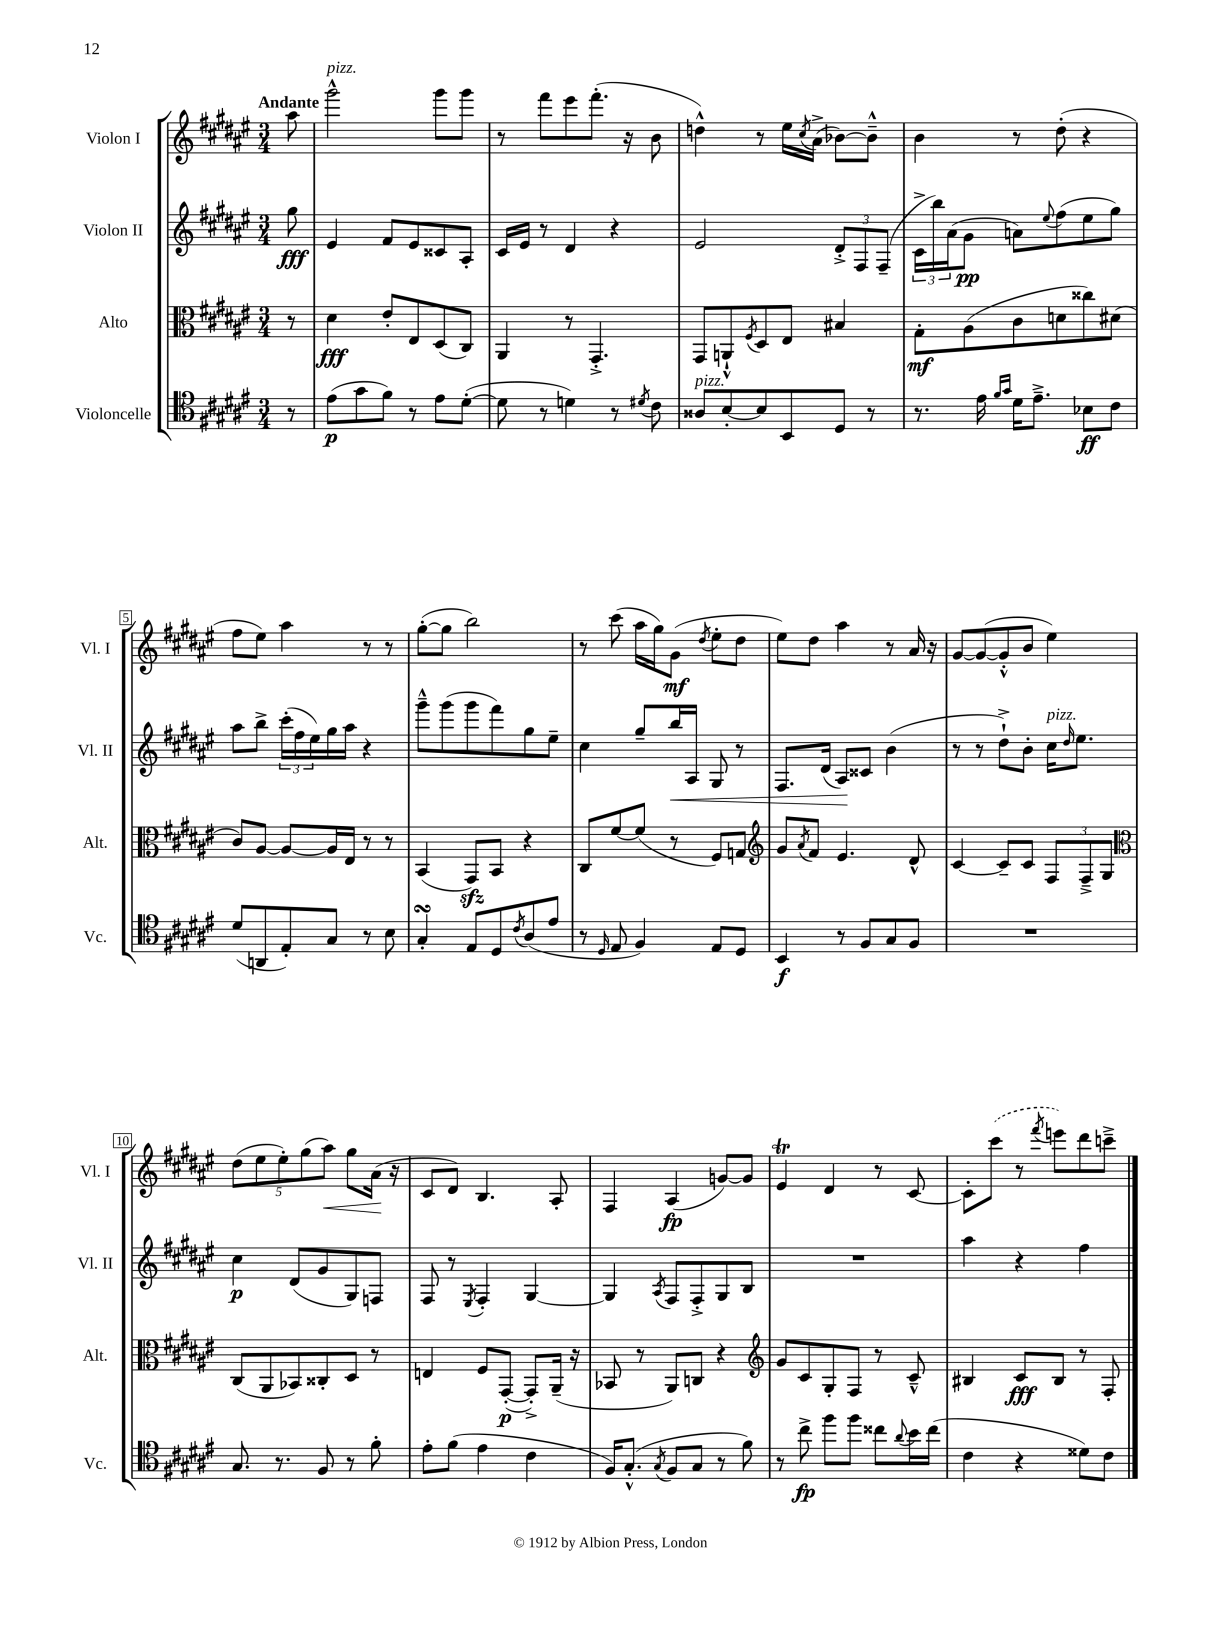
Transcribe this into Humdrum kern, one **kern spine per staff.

**kern	**kern	**kern	**kern
*staff4	*staff3	*staff2	*staff1
*clefC4	*clefC3	*clefG2	*clefG2
*k[f#c#g#d#a#e#]	*k[f#c#g#d#a#e#]	*k[f#c#g#d#a#e#]	*k[f#c#g#d#a#e#]
*M3/4	*M3/4	*M3/4	*M3/4
8r	8r	8gg#\	8aa#\
=	=	=	=
(8e#\L	4d#\	4e#/	2ggg#^^\
8g#\	.	.	.
8f#\J)	8e#'/L	8f#/L	.
8r	8E#/	8e#/	.
8e#\L	(8D#/	8c##/	8ggg#\L
([8d#'\J	8C#/J)	8A#'/J	8ggg#\J
=	=	=	=
8d#\]	4AA#/	16c#/LL	8r
.	.	16e#/JJ	.
8r	.	8r	8fff#\L
4d\)	8r	4d#/	8eee#\
.	4.GG#'^/	.	(8.fff#'\J
8r	.	4r	.
.	.	.	16r
8qd#/	.	.	.
8c#\	.	.	8b\
=	=	=	=
8A##/L	8GG#/L	2e#/	4dd^^\)
[8B'/	8AA`^^/	.	.
.	8qF#/	.	.
8B/]	8D#/	.	8r
8BB/	8E#/J	.	16ee#\LL
.	.	.	8qcc#/
.	.	.	(16a#^\JJ
8D#/J	4B#/	12d#'^/L	[8b-\L)
.	.	12F#/	.
8r	.	.	8b-~^^\]J
.	.	(12F#~/J	.
=	=	=	=
8.r	8G#'\L	24c#^\LL	4b\
.	.	24bb\)	.
.	.	(24a#\J	.
.	(8A#\	8g#\J	.
16e#\	.	.	.
16qqf#/LL	.	.	.
16qqg#/JJ	.	.	.
16d#\LK	8c#\	8a\L)	8r
8.e#~^\J	.	.	.
.	.	8qqee#/	.
.	8d\	(8ff#\	(8dd#'\
8B-\L	8cc##\)	8ee#\	4r
8c#\J	(8d#\J	8gg#\J)	.
=	=	=	=
(8d#/L	8c#/L)	8aa#\L	8ff#\L
8AA/	[8A#/J	8bb^\J	8ee#\J)
8E#'/)	8A#/_L	(24ccc#'\LL	4aa#\
.	.	24ff#\	.
.	.	24ee#\)	.
8G#/J	16A#/]L	16gg#\	.
.	16E#/JJ	16aa#\JJ	.
8r	8r	4r	8r
8B\	8r	.	8r
=	=	=	=
4G#'/	(4BB/	8ggg#~^^\L	([8gg#'\L
.	.	(8ggg#\	8gg#\]J
8E#/L	8GG#/L)	8ggg#\	2bb\)
8D#/	8BB/J	8fff#\)	.
8qc#/	.	.	.
(8A#/	4r	8gg#\	.
8e#/J	.	8ee#~\J	.
=	=	=	=
8r	8C#/L	4cc#\	8r
16qqD#/	.	.	.
8E#/	[8f#/	.	(8ccc#\
4F#/)	(8f#/]J	8gg#~/L	16aa#\LL
.	.	.	16gg#\J)
.	8r	16bb/L	(8g#\J
.	.	16A#/JJ	.
.	.	.	8qdd#/
8E#/L	8F#/L)	8G#/	8ee#'\L
8D#/J	8G/J	8r	8dd#\J
=	=	=	=
*	*clefG2	*	*
4BB/	8g#/L	8.F#/L	8ee#\L)
.	8qa#/	.	.
.	8f#/J	.	8dd#\J
.	.	(16d#/Jk	.
8r	4.e#/	8A#/L)	4aa#\
8F#/L	.	8c##/J	.
8G#/	.	(4b\	8r
8F#/J	8d#^^/	.	16a#/
.	.	.	16r
=	=	=	=
2.r	[4c#/	8r	[8g#/L
.	.	8r	(8g#/_
.	8c#~/]L	8dd#`^\L)	8g#'^^/]
.	8c#/J	8b'\J	8b/J
.	12F#/L	16cc#\LK	4ee#\)
.	.	16qqdd#/	.
.	.	8.ee#\J	.
.	12F#~^/	.	.
.	12G#/J	.	.
=	=	=	=
*	*clefC3	*	*
8.G#/	(8C#/L	4cc#\	(10dd#\L
.	.	.	10ee#\
.	8AA#/	.	.
8.r	.	.	.
.	.	.	10ee#'\)
.	8BB-/)	(8d#/L	.
.	.	.	(10gg#\
8F#/	8C##'/	8g#/	.
.	.	.	10aa#\J)
8r	8D#/J	8G#/)	8gg#\L
8f#'\	8r	8F/J	(16a#\Jk
.	.	.	16r
=	=	=	=
8e#'\L	4E/	8F#/	8c#/L
(8f#\J	.	8r	8d#/J)
.	.	8qE#/	.
4e#\	8F#/L	4F#'/	4.B/
.	([8GG#'/J	.	.
4c#\	8GG#'^/]L)	[4G#/	.
.	(16AA#~/Jk	.	8A#'/
.	16r	.	.
=	=	=	=
16F#/LK)	8BB-/	4G#/]	4F#/
(8.G#'^^/J	.	.	.
.	8r	.	.
8qG#/	.	8qA#/	.
8F#/L	8AA#/L)	8F#/L	(4A#/
8G#/J	8C/J	8F#'^/	.
8r	4r	8G#/	[8g/L)
8f#\)	.	8B/J	8g/]J
=	=	=	=
*	*clefG2	*	*
8r	8g#/L	2.r	4e#/
8cc#^\	8c#/	.	.
8ff#\L	8G#'/	.	4d#/
8ff#\J	8F#/J	.	.
8cc##\L	8r	.	8r
8qqa#/	.	.	.
16b\L	8c#~^^/	.	[8c#/
(16cc##\JJ	.	.	.
=	=	=	=
4c#\	4B#/	4aa#\	8c#'\]L
.	.	.	(8ccc#\J
4r	8c#/L	4r	8r
.	.	.	8qfff#/
.	8B#/J	.	8eee\L)
8d##\L)	8r	4ff#\	8ddd#\
8c#\J	8F#'/	.	8ccc~^\J
==	==	==	==
*-	*-	*-	*-
